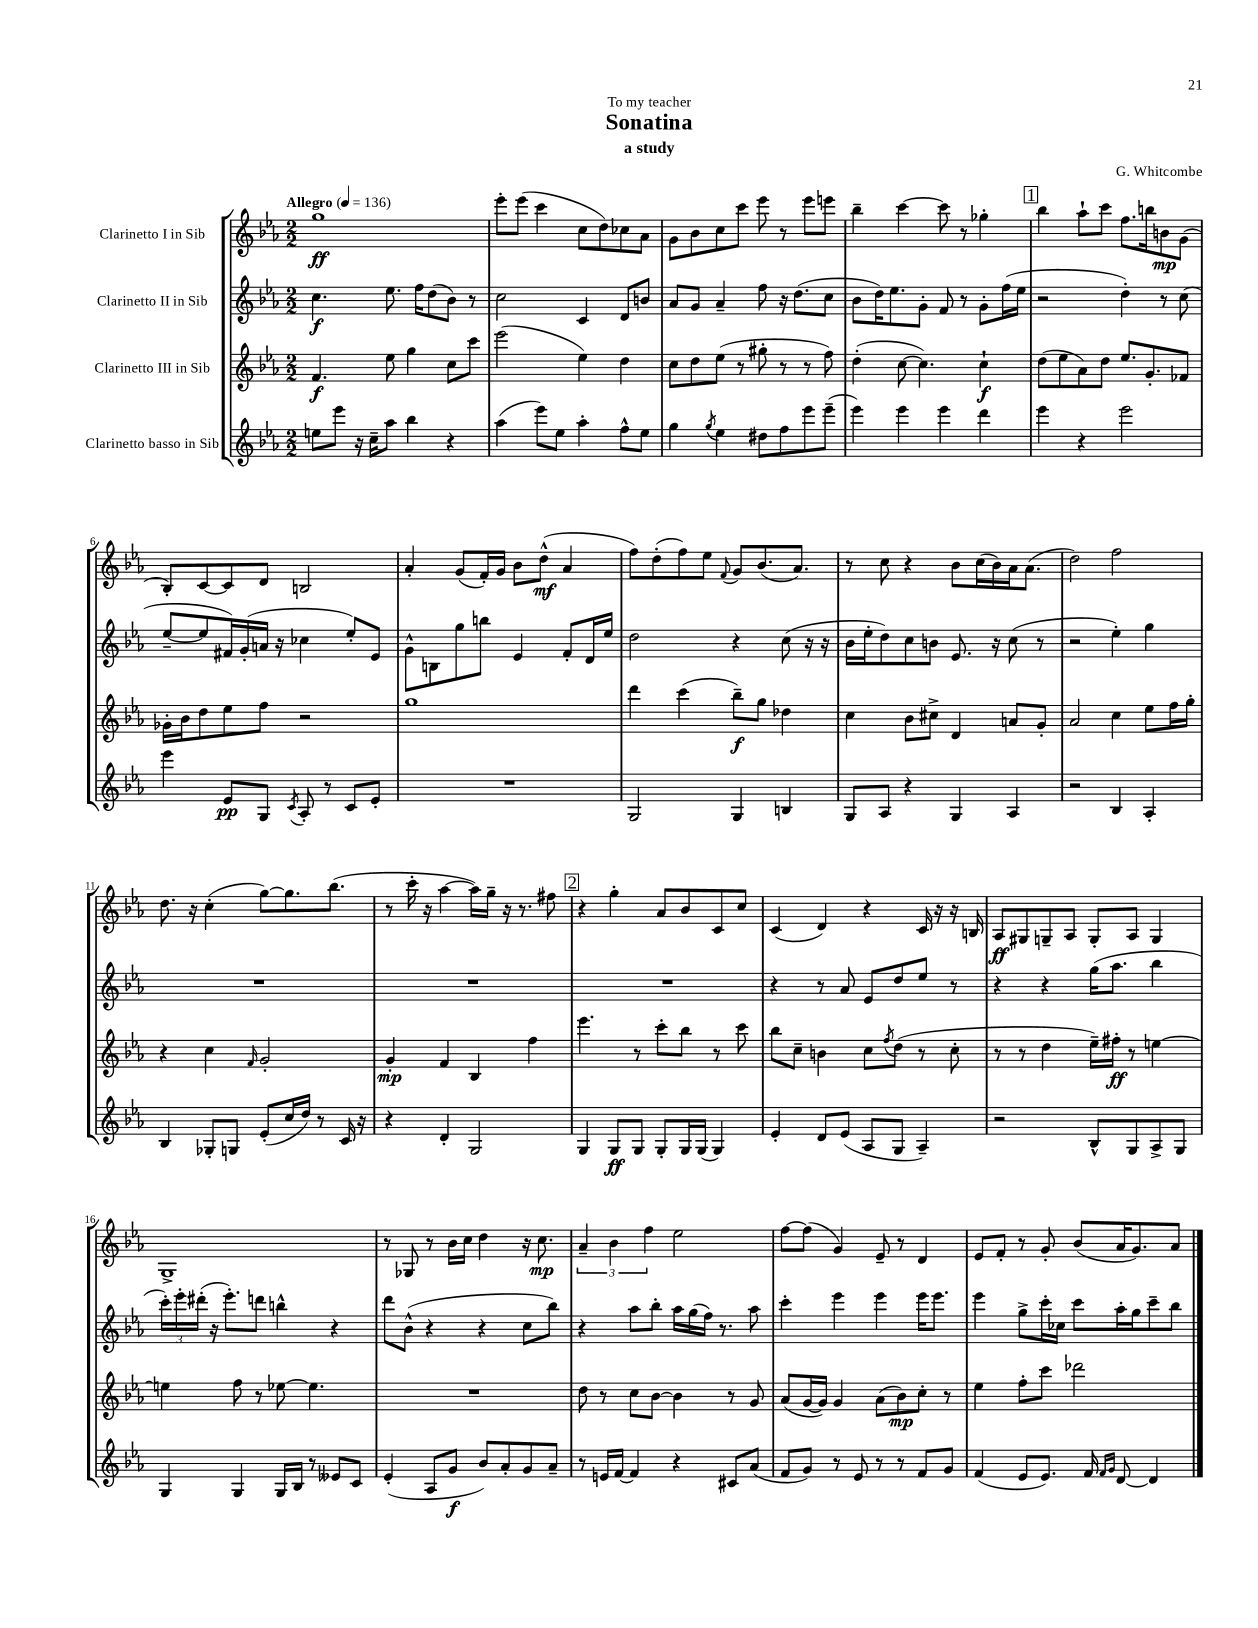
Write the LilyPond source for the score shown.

\header { title = "Sonatina" composer = "G. Whitcombe" subtitle = "a study" dedication = "To my teacher" }
<<
\new StaffGroup <<
\new Staff = "s0" \with { instrumentName = "Clarinetto I in Sib" } {
    \clef treble \key ees \major \numericTimeSignature \time 2/2 \tempo "Allegro" 4 = 136
    g''1\ff |
    ees'''8-. ees'''8( c'''4 c''8 d''8) ces''8 aes'8 |
    g'8 bes'8 c''8 c'''8 ees'''8 r8 ees'''8 e'''8 |
    bes''4-- c'''4~ c'''8 r8 ges''4-. |
    \mark \markup { \box "1" } bes''4 aes''8-! c'''8 f''8. b''16 b'8\mp g'8( |
    bes8-.) c'8~ c'8 d'8 b2 |
    aes'4-. g'8( f'16-.) g'16 bes'8 d''8-^\mf( aes'4 |
    f''8) d''8-.( f''8) ees''8 \appoggiatura { f'8 } g'8 bes'8.( aes'8.) |
    r8 c''8 r4 bes'8 c''16( bes'16) aes'16 aes'8.( |
    d''2) f''2 |
    d''8. r16 c''4-.( g''8~) g''8. bes''8.( |
    r8 c'''16-. r16 aes''4~ aes''16) g''16-- r16 r8. fis''8 |
    \mark \markup { \box "2" } r4 g''4-. aes'8 bes'8 c'8 c''8 |
    c'4( d'4) r4 c'16 r16 r16 b16 |
    aes8\ff gis8 g8-- aes8 g8-. aes8 g4 |
    g1-> |
    r8 ges8 r8 bes'16 c''16 d''4 r16 c''8.\mp |
    \tuplet 3/2 { aes'4-- bes'4 f''4 } ees''2 |
    f''8~ f''8( g'4) ees'8-- r8 d'4 |
    ees'8 f'8-. r8 g'8-. bes'8( aes'16 g'8.) aes'8 \bar "|." |
}
\new Staff = "s1" \with { instrumentName = "Clarinetto II in Sib" } {
    \clef treble \key ees \major \numericTimeSignature \time 2/2
    c''4.\f ees''8. f''16 d''8( bes'8) r8 |
    c''2 c'4 d'8 b'8 |
    aes'8 g'8 aes'4-- f''8 r16 d''8.( c''8 |
    bes'8 d''16) ees''8. g'8-. f'8 r8 g'8-. f''16( ees''16 |
    \mark \markup { \box "1" } r2 d''4-.) r8 c''8( |
    ees''8~-- ees''8 fis'16) g'16-.( a'16 r16 ces''4 ees''8-.) ees'8 |
    g'8-^ b8 g''8 b''8 ees'4 f'8-. d'16 ees''16 |
    d''2 r4 c''8( r16 r16 |
    bes'16 ees''16-. d''8) c''8 b'8 ees'8. r16 c''8( r8 |
    r2 ees''4-.) g''4 |
    R1 |
    R1 |
    \mark \markup { \box "2" } R1 |
    r4 r8 aes'8 ees'8 d''8 ees''8 r8 |
    r4 r4 g''16( aes''8. bes''4 |
    \tuplet 3/2 { c'''16-.) ees'''16-. dis'''16-.( } r16 ees'''8.-.) d'''8 b''4-^ r4 |
    d'''8 bes'8-^( r4 r4 c''8 bes''8) |
    r4 aes''8 bes''8-. aes''16 g''16( f''16) r8. aes''8 |
    c'''4-. ees'''4 ees'''4 ees'''16 ees'''8. |
    ees'''4 g''8-> c'''16-. ces''16 c'''8 aes''16-. g''16 c'''8-- bes''8 \bar "|." |
}
\new Staff = "s2" \with { instrumentName = "Clarinetto III in Sib" } {
    \clef treble \key ees \major \numericTimeSignature \time 2/2
    f'4.\f ees''8 g''4 c''8 c'''8 |
    ees'''2( ees''4) d''4 |
    c''8 d''8 ees''8( r8 gis''8-. r8 r8 f''8) |
    d''4-.( c''8~ c''4.) c''4-!\f |
    \mark \markup { \box "1" } d''8( ees''8 aes'8) d''8 ees''8. g'8.-. fes'8 |
    ges'16-. bes'16 d''8 ees''8 f''8 r2 |
    g''1 |
    d'''4 c'''4( bes''8--\f) g''8 des''4 |
    c''4 bes'8 cis''8-> d'4 a'8 g'8-. |
    aes'2 c''4 ees''8 f''16 g''16-. |
    r4 c''4 \grace { f'16 } g'2-. |
    g'4-.\mp f'4 bes4 f''4 |
    \mark \markup { \box "2" } ees'''4. r8 c'''8-. bes''8 r8 c'''8 |
    bes''8 c''8-- b'4 c''8 \acciaccatura { f''8 } d''8( r8 c''8-. |
    r8 r8 d''4 ees''16--) fis''16-.\ff r8 e''4~ |
    e''4 f''8 r8 ees''8~ ees''4. |
    R1 |
    d''8 r8 c''8 bes'8~ bes'4 r8 g'8 |
    aes'8( g'16~ g'16) g'4 aes'8( bes'8\mp) c''8-. r8 |
    ees''4 f''8-. c'''8 des'''2 \bar "|." |
}
\new Staff = "s3" \with { instrumentName = "Clarinetto basso in Sib" } {
    \clef treble \key ees \major \numericTimeSignature \time 2/2
    e''8 ees'''8 r16 c''16-- aes''8 bes''4 r4 |
    aes''4( ees'''8) ees''8 aes''4-. f''8-^ ees''8 |
    g''4 \acciaccatura { g''8 } ees''4 dis''8 f''8 ees'''8 ees'''8--( |
    ees'''4) ees'''4 ees'''4 d'''4 |
    \mark \markup { \box "1" } ees'''4 r4 ees'''2 |
    ees'''4 ees'8\pp g8 \acciaccatura { c'8 } aes8-. r8 c'8 ees'8-. |
    R1 |
    g2 g4 b4 |
    g8 aes8 r4 g4 aes4 |
    r2 bes4 aes4-. |
    bes4 ges8-. g8 ees'8-.( c''16 d''16) r8 c'16 r16 |
    r4 d'4-. g2 |
    \mark \markup { \box "2" } g4 g8\ff g8 g8-. g16 g16( g4) |
    ees'4-. d'8 ees'8( aes8 g8 aes4--) |
    r2 bes8-^ g8 aes8-> g8 |
    g4 g4 g16 bes16 r8 eeses'8 c'8 |
    ees'4-.( aes8 g'8\f bes'8) aes'8-. g'8 aes'8-- |
    r8 e'16 f'16~ f'4 r4 cis'8 aes'8( |
    f'8 g'8) r8 ees'8 r8 r8 f'8 g'8 |
    f'4( ees'8 ees'8.) f'16 \grace { f'16 g'16 } d'8~ d'4 \bar "|." |
}
>>
>>
